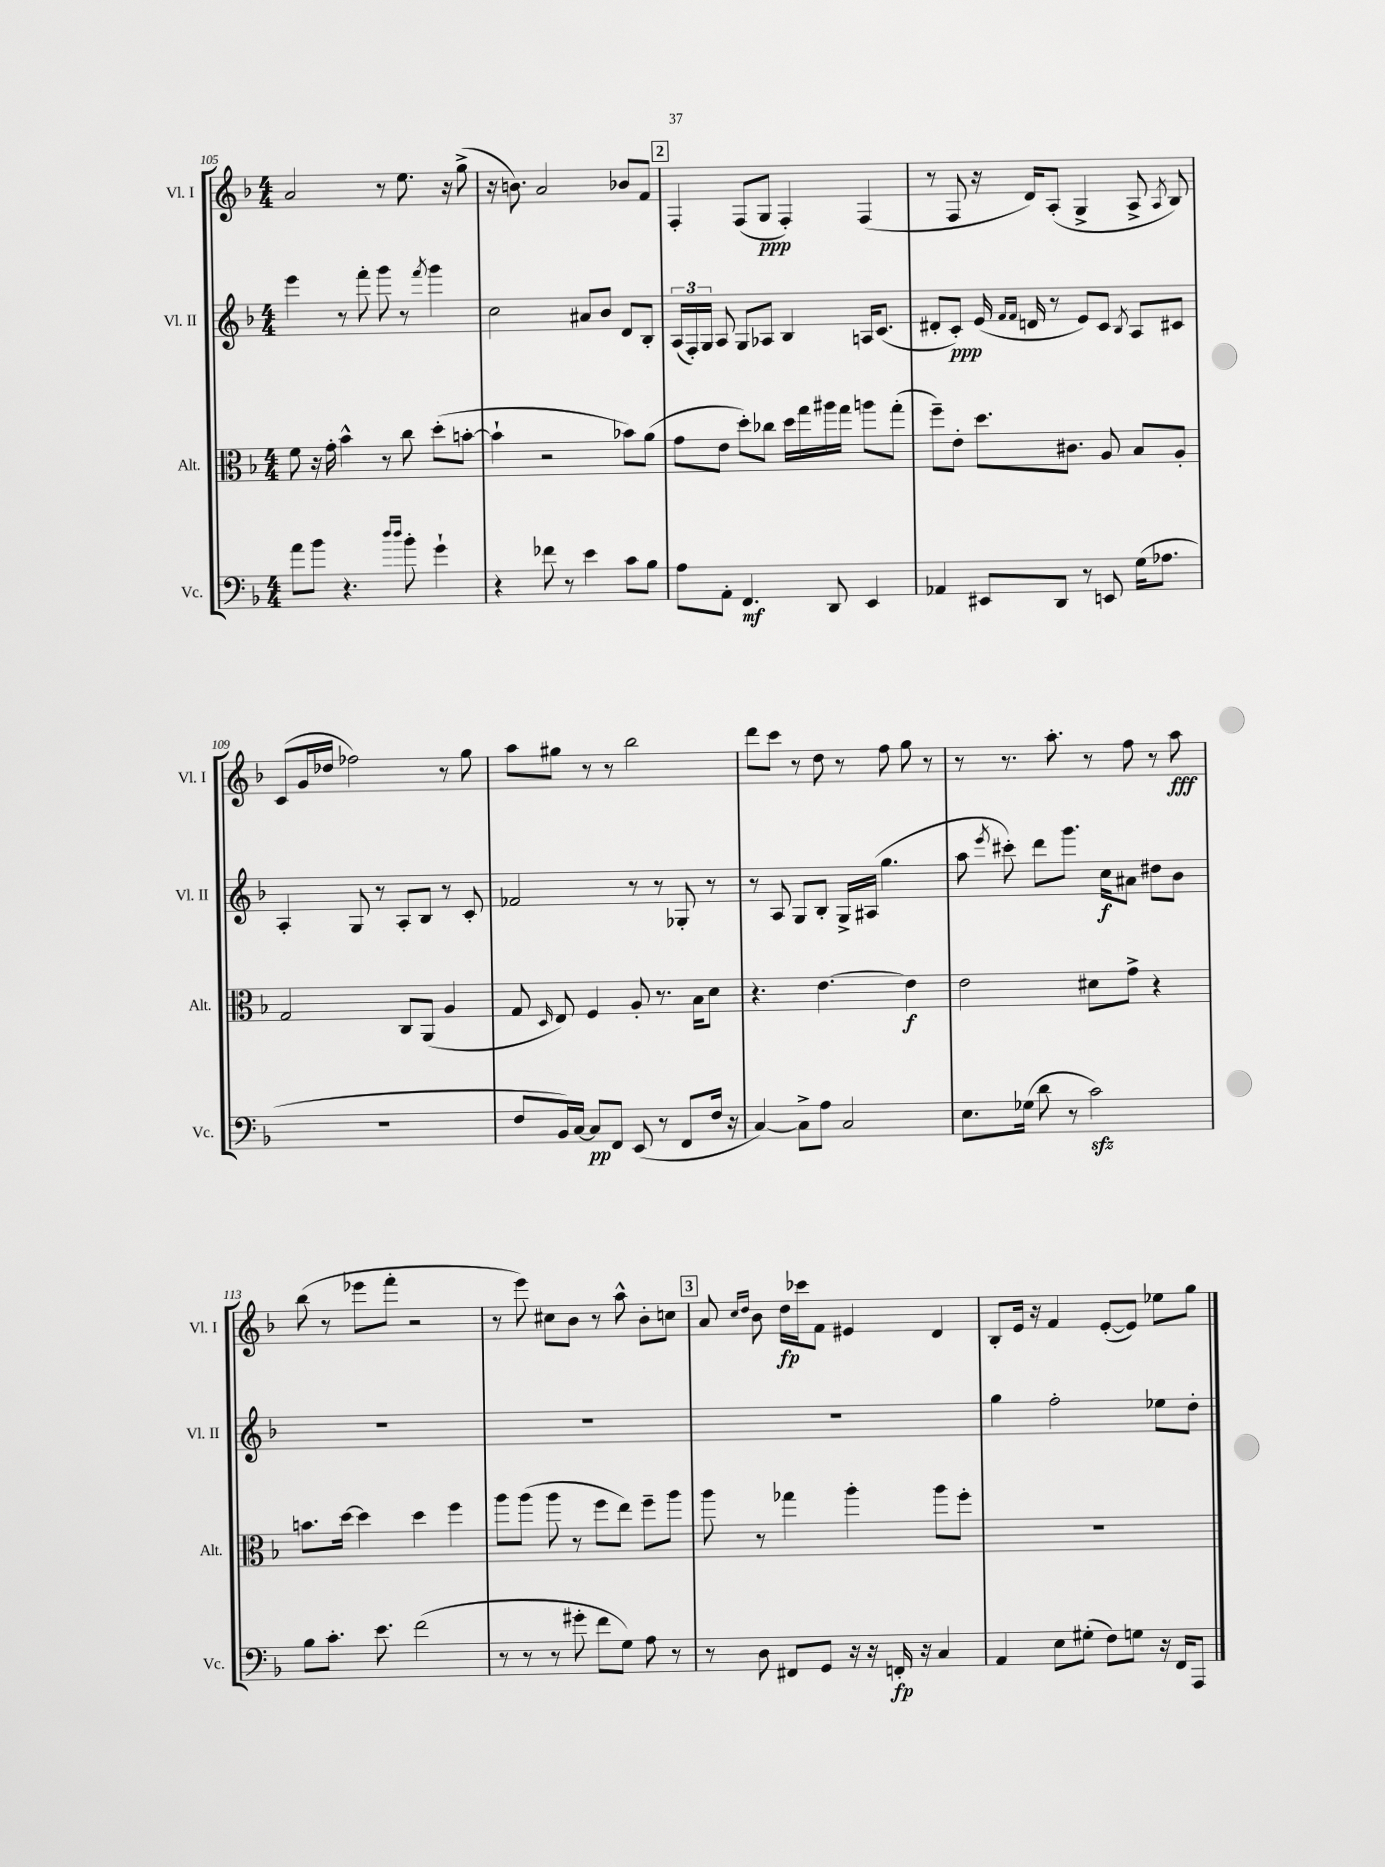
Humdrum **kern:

**kern	**kern	**kern	**kern
*staff4	*staff3	*staff2	*staff1
*clefF4	*clefC3	*clefG2	*clefG2
*k[b-]	*k[b-]	*k[b-]	*k[b-]
*M4/4	*M4/4	*M4/4	*M4/4
8a	8f	4eee	2a
8b-	16r	.	.
.	16g'	.	.
4.r	4b-^^	8r	.
.	.	8fff'	.
.	8r	8ggg	8r
16qqdd	.	.	.
16qqdd	.	.	.
8b-'	8cc	8r	8.ee
.	.	8qfff	.
4g`	(8dd'	4ggg	.
.	.	.	16r
.	[8b'	.	(8gg^
=	=	=	=
4r	4b`]	2cc	16r
.	.	.	8.b)
8f-	2r	.	2a
8r	.	.	.
4e	.	8a#	.
.	.	8b-	.
8c	8b-)	8d	8b-
8B-	(8a	8B-'	8f
=	=	=	=
8A	8g	(24A	4F'
.	.	24F')	.
.	.	24G	.
8AA'	8e	8A	.
4.FF	8dd')	8G	(8F
.	8cc-	8A-	8G
.	16dd	4B-	4F')
.	16gg	.	.
8DD	16aa#	.	.
.	16gg	.	.
4EE	8aa	16A	(4F
.	.	(8.c	.
.	(8gg'	.	.
=	=	=	=
4AA-	8ff~)	8d#'	8r
.	8e'	8c')	8F
8EE#	8.dd	(16e	16r
.	.	16qqf	.
.	.	16qqf	.
.	.	16d	16d)
8DD	.	8r	(8A'
.	8.c#	.	.
8r	.	8e)	4G^
8EE	8A	8c	.
.	.	8qB-	.
(16G	8B-	8A	8A^
8.A-	.	.	.
.	.	.	8qA
.	8A'	8c#	8B-)
=	=	=	=
1r	2G	4A'	(8c
.	.	.	16g
.	.	.	16dd-
.	.	8G	2ff-)
.	.	8r	.
.	8C	8A'	.
.	(8AA	8B-	.
.	4A	8r	8r
.	.	8c'	8gg
=	=	=	=
8F	8G	2f-	8aa
.	16qqD	.	.
16BB-)	8E)	.	8gg#
[16C	.	.	.
8C]	4F	.	8r
8FF	.	.	8r
(8EE	8A'	8r	2bb-
8r	8.r	8r	.
8FF	.	8G-'	.
.	16B-	.	.
16F	8d	8r	.
16r	.	.	.
=	=	=	=
[4C)	4.r	8r	8ddd
.	.	8A	8ccc
8C^]	.	8G	8r
8A	[4.e	8B-'	8dd
2C	.	16G^	8r
.	.	(16A#	.
.	.	4.gg	8ff
.	4e]	.	8gg
.	.	.	8r
=	=	=	=
8.E	2e	8aa	8r
.	.	8qeee	.
.	.	8ccc#')	8.r
(16G-	.	.	.
8d	.	8ddd	.
.	.	.	8.aa'
8r	.	8.ggg	.
2c)	8d#	.	8r
.	.	16cc	.
.	8g^	8a#	8ff
.	4r	8dd#	8r
.	.	8b-	8aa
=	=	=	=
8B-	8.b	1r	(8bb-
8.c'	.	.	8r
.	[16dd	.	.
.	4dd]	.	8eee-
8.e	.	.	.
.	.	.	8fff'
(2f	4dd	.	2r
.	4ff	.	.
=	=	=	=
8r	8aa	1r	8r
8r	(8aa	.	8eee)
8r	8aa	.	8cc#
8g#'	8r	.	8b-
8f	8ff	.	8r
8G)	8ee)	.	8aa^^
8A	8ff~	.	8b-'
8r	8aa	.	8cc
=	=	=	=
8r	8aa	1r	8a
.	.	.	16qqcc
.	.	.	16qqdd
8D	8r	.	8b-
8FF#	4gg-	.	16dd
.	.	.	16ccc-
8GG	.	.	8f
16r	4aa'	.	4e#
16r	.	.	.
16FF'	.	.	.
16r	.	.	.
4C	8aa	.	4d
.	8ff'	.	.
=	=	=	=
4AA	1r	4gg	8B-'
.	.	.	16e
.	.	.	16r
8E	.	2ff'	4f
(8G#'	.	.	.
8F)	.	.	([8e'
8G	.	.	8e])
16r	.	8ee-	8ee-
16FF	.	.	.
8AAA	.	8dd'	8gg
==	==	==	==
*-	*-	*-	*-
